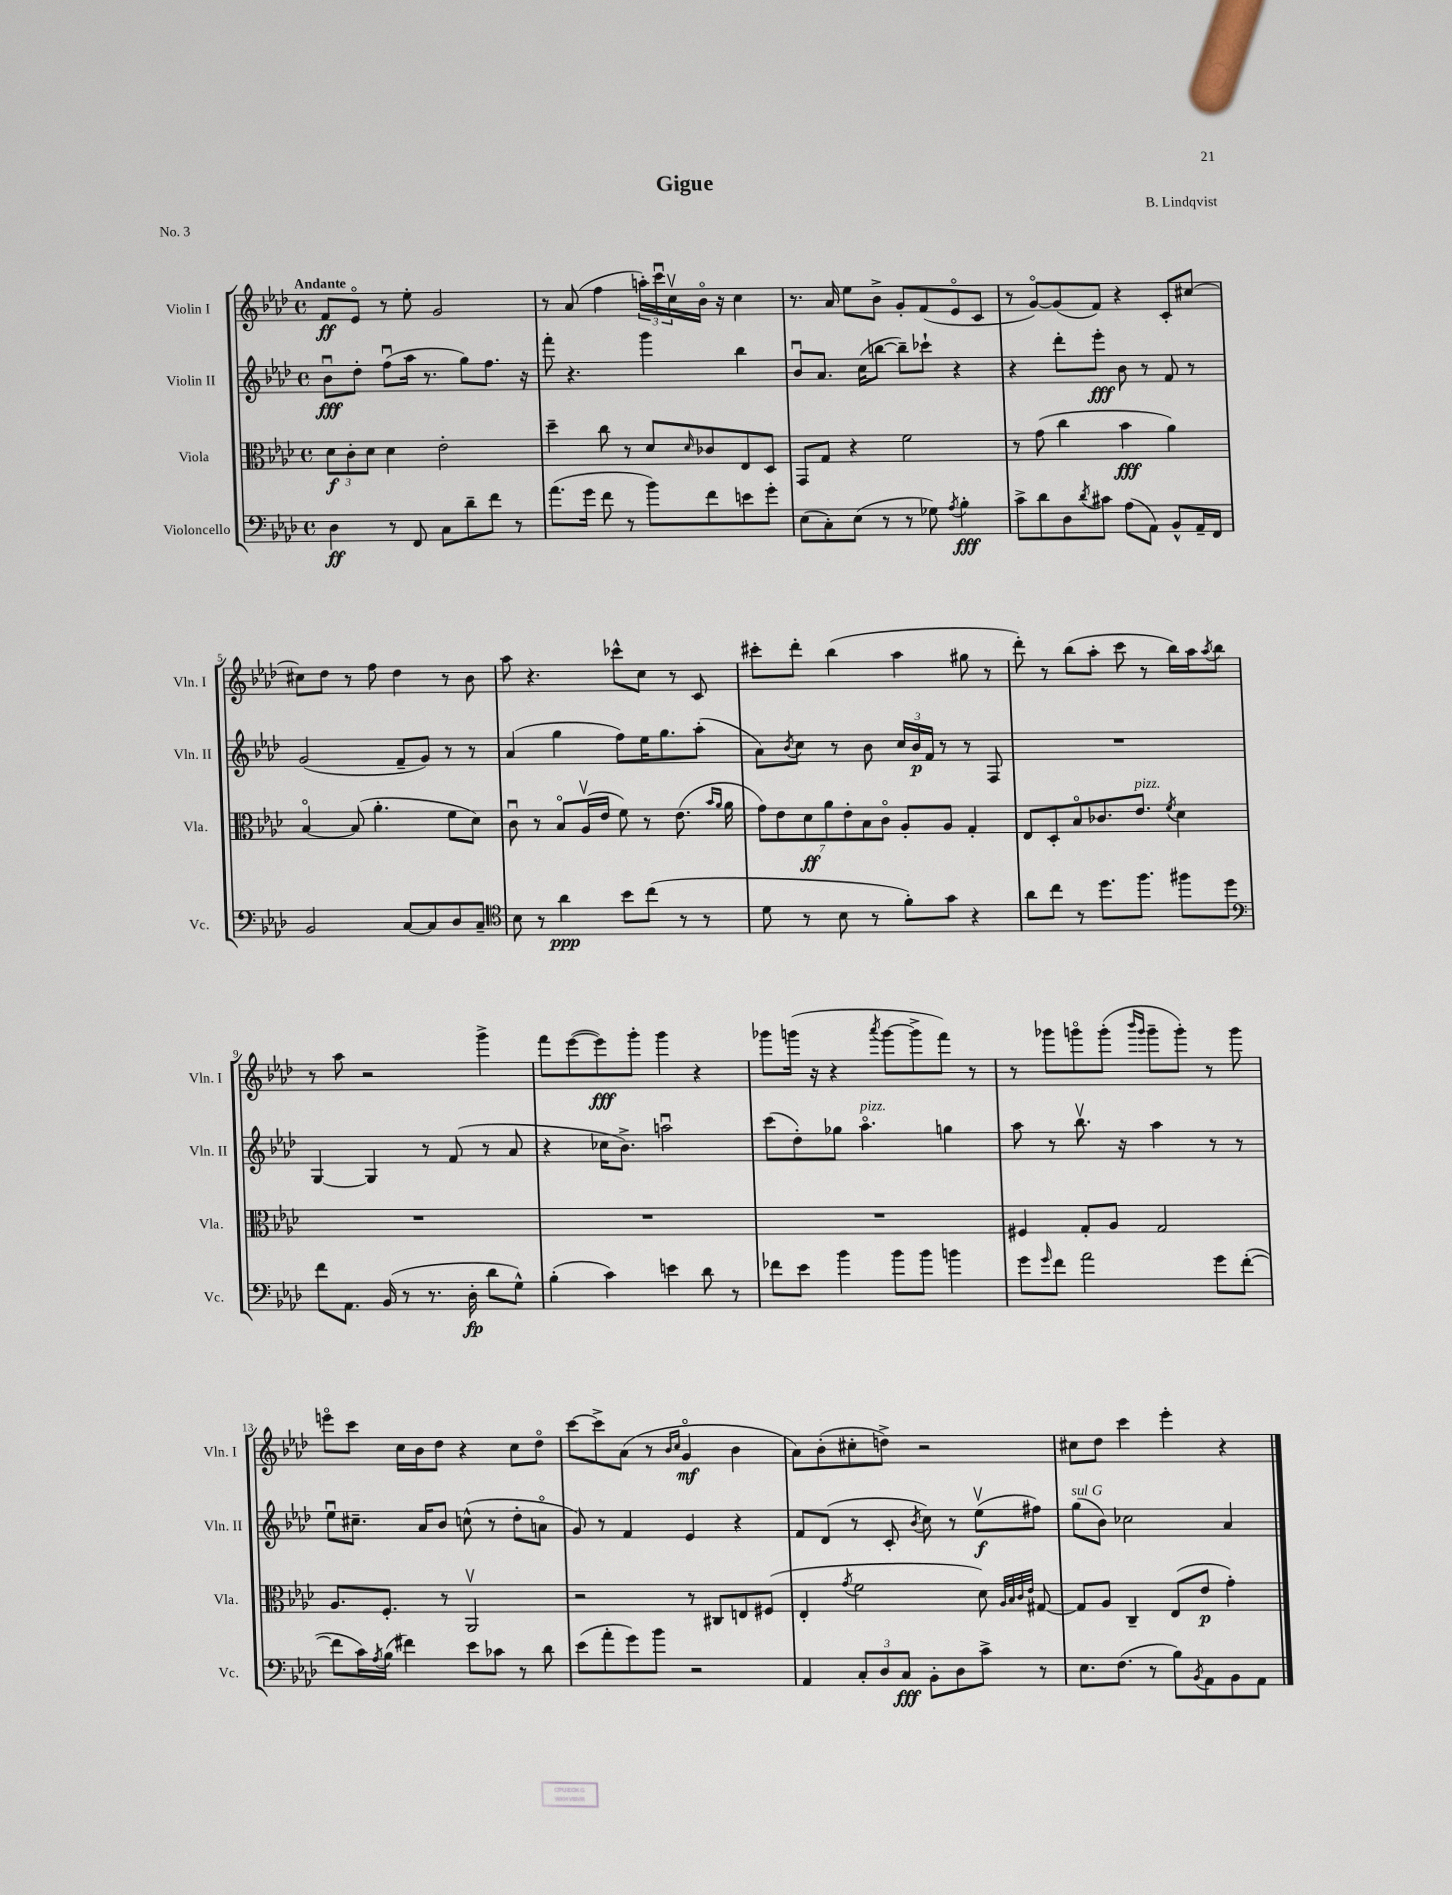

**kern	**kern	**kern	**kern
*staff4	*staff3	*staff2	*staff1
*clefF4	*clefC3	*clefG2	*clefG2
*k[b-e-a-d-]	*k[b-e-a-d-]	*k[b-e-a-d-]	*k[b-e-a-d-]
*M4/4	*M4/4	*M4/4	*M4/4
*met(c)	*met(c)	*met(c)	*met(c)
4D-	12d-	8b-u	8f
.	12c'	.	.
.	.	8dd-'	8e-o
.	12d-	.	.
8r	4d-	(8ffu	8r
8FF	.	16aa-	8ee-'
.	.	8.r	.
8C	2e-'	.	2g
8d-~	.	8gg)	.
8f	.	8.ff	.
8r	.	.	.
.	.	16r	.
=	=	=	=
(8.a-	4dd-~	8fff'	8r
.	.	4.r	(8a-
16g	.	.	.
8f	8cc	.	4ff
8r	8r	.	.
8b-)	8d-	4ggg	24aa')
.	.	.	24cccu
.	.	.	24ccv
.	16qqd-	.	.
8f	8c-	.	16b-o
.	.	.	16r
8e	8E-	4bb-	4cc
8g'	8D-	.	.
=	=	=	=
(8E-	8GG	8b-u	8.r
8C')	8G	8.a-	.
.	.	.	16a-
(8E-	4r	.	8ee-
.	.	(16cc	.
8r	.	[8bb	8b-^
8r	2f	8bb~])	8g'
8G-)	.	8ccc-`	(8f
8qA-	.	.	.
4B-'	.	4r	8e-o
.	.	.	8c
=	=	=	=
8c^	8r	4r	8r
8d-	(8g	.	[8go)
8D-	4cc	8ddd-'	(8g]
8qd-	.	.	.
8c#	.	8eee-'	8f)
(8A-	4b-	8b-	4r
8AA-)	.	8r	.
8BB-^^	4a-)	8f	8c'
16AA-~	.	8r	[8cc#
16FF	.	.	.
=	=	=	=
2BB-	[4B-o	(2g	8cc#]
.	.	.	8dd-
.	(8B-]	.	8r
.	4.a-'	.	8ff
[8C	.	8f~	4dd-
8C]	.	8g)	.
8D-	8f	8r	8r
8C~	8d-)	8r	8b-
=	=	=	=
*clefC4	*	*	*
8B-	8cu	(4a-	8aa-
8r	8r	.	4.r
4a-	8B-o	4gg	.
.	(16A-v	.	.
.	16e-	.	.
8b-	8f)	8ff)	8ccc-^^
(8cc	8r	16ee-	8cc
.	.	8.gg	.
8r	(8.e-	.	8r
8r	.	(8aa-'	8c
.	16qqb-	.	.
.	16qqa-	.	.
.	16a-	.	.
=	=	=	=
8d-	14g)	8a-)	8ccc#'
.	14e-	.	.
.	.	8qb-	.
8r	.	8cc	8ddd-'
.	14d-	.	.
.	14a-	.	.
8B-	.	8r	(4bb-
.	14e-'	.	.
.	14B-	.	.
8r	.	8b-	.
.	14co	.	.
8f')	8A-'	24cc	4aa-
.	.	24b-	.
.	.	24f	.
8g	8A-	8r	.
4r	4G'	8r	8gg#
.	.	8F	8r
=	=	=	=
8a-	8E-	1r	8ddd-')
8cc	8D-'	.	8r
8r	8B-o	.	(8bb-
8.dd-	8.c-	.	8aa-'
.	.	.	8ccc
8.ff	8.e-	.	.
.	.	.	8r
.	8qf	.	.
8ff#	4d-	.	16bb-)
.	.	.	16aa-
.	.	.	8qaa-
8dd-	.	.	8bb-
=	=	=	=
*clefF4	*	*	*
8f	1r	[4G	8r
8.AA-	.	.	8aa-
.	.	4G]	2r
(16BB-	.	.	.
8r	.	.	.
8.r	.	8r	.
.	.	(8f	.
16D-'	.	.	.
8d-	.	8r	4ggg^
8G^^)	.	8a-	.
=	=	=	=
(4B-'	1r	4r	8fff
.	.	.	([8eee-
4c)	.	16cc-	8eee-])
.	.	8.b-^)	.
.	.	.	8ggg'
4e	.	2aau	4ggg
8d-	.	.	4r
8r	.	.	.
=	=	=	=
8f-	1r	(8ccc	8ggg-
8e-	.	8dd-')	(16ggg
.	.	.	16r
4b-	.	8gg-	4r
.	.	4.aa-o	.
.	.	.	8qaaa-
8b-	.	.	[8ggg
8b-	.	.	8ggg^]
4b	.	4gg	8fff)
.	.	.	8r
=	=	=	=
8g	4F#	8aa-	8r
16qqg	.	.	.
8f	.	8r	8ggg-
2a-	8G'	8.bb-v	8gggo
.	8A-	.	(8ggg'
.	.	16r	.
.	.	.	16qqbbb-
.	.	.	16qqggg
.	2G	4aa-	8ggg~
.	.	.	8ggg')
8g	.	8r	8r
([8f'	.	8r	8ggg
=	=	=	=
8f]	8.A-	8ee-u	8eeeo
16c)	.	8.cc#~	8ccc
8qA-	.	.	.
(16B-	8.F'	.	.
4f#)	.	.	16cc
.	.	16a-	16b-
.	8r	8b-	8dd-
8e-	2AA-v	(8cc^^	4r
8c-	.	8r	.
8r	.	8dd-'	8cc
8d-	.	8ao	8dd-o
=	=	=	=
(8e-	2r	8g)	[8ccc
8a-'	.	8r	8ccc^]
8g)	.	4f	(8a-
8b-	.	.	8r
.	.	.	16qqb-
.	.	.	16qqcc
2r	8r	4e-	4go
.	8C#	.	.
.	8E	4r	4b-
.	(8F#	.	.
=	=	=	=
4AA-	4E-'	8f	8a-)
.	.	(8d-	(8b-'
.	8qg	.	.
12C'	2f	8r	8cc#'
12D-	.	.	.
.	.	8c'	8dd^)
12C	.	.	.
.	.	8qb-	.
8BB-'	.	8cc)	2r
8D-	.	8r	.
8c^	8d-)	(8ee-v	.
.	32qqA-	.	.
.	32qqB-	.	.
.	32qqc	.	.
.	32qqe-	.	.
8r	[8G#	8ff#)	.
=	=	=	=
8.E-	8G#]	(8gg	8cc#
.	8A-	8b-)	8dd-
(8.F	.	.	.
.	4C~	2cc-	4ccc
8r	.	.	.
8B-)	(8E-	.	4eee-'
8qBB-	.	.	.
8AA-	8e-	.	.
8BB-	4g')	4a-	4r
8AA-	.	.	.
==	==	==	==
*-	*-	*-	*-
